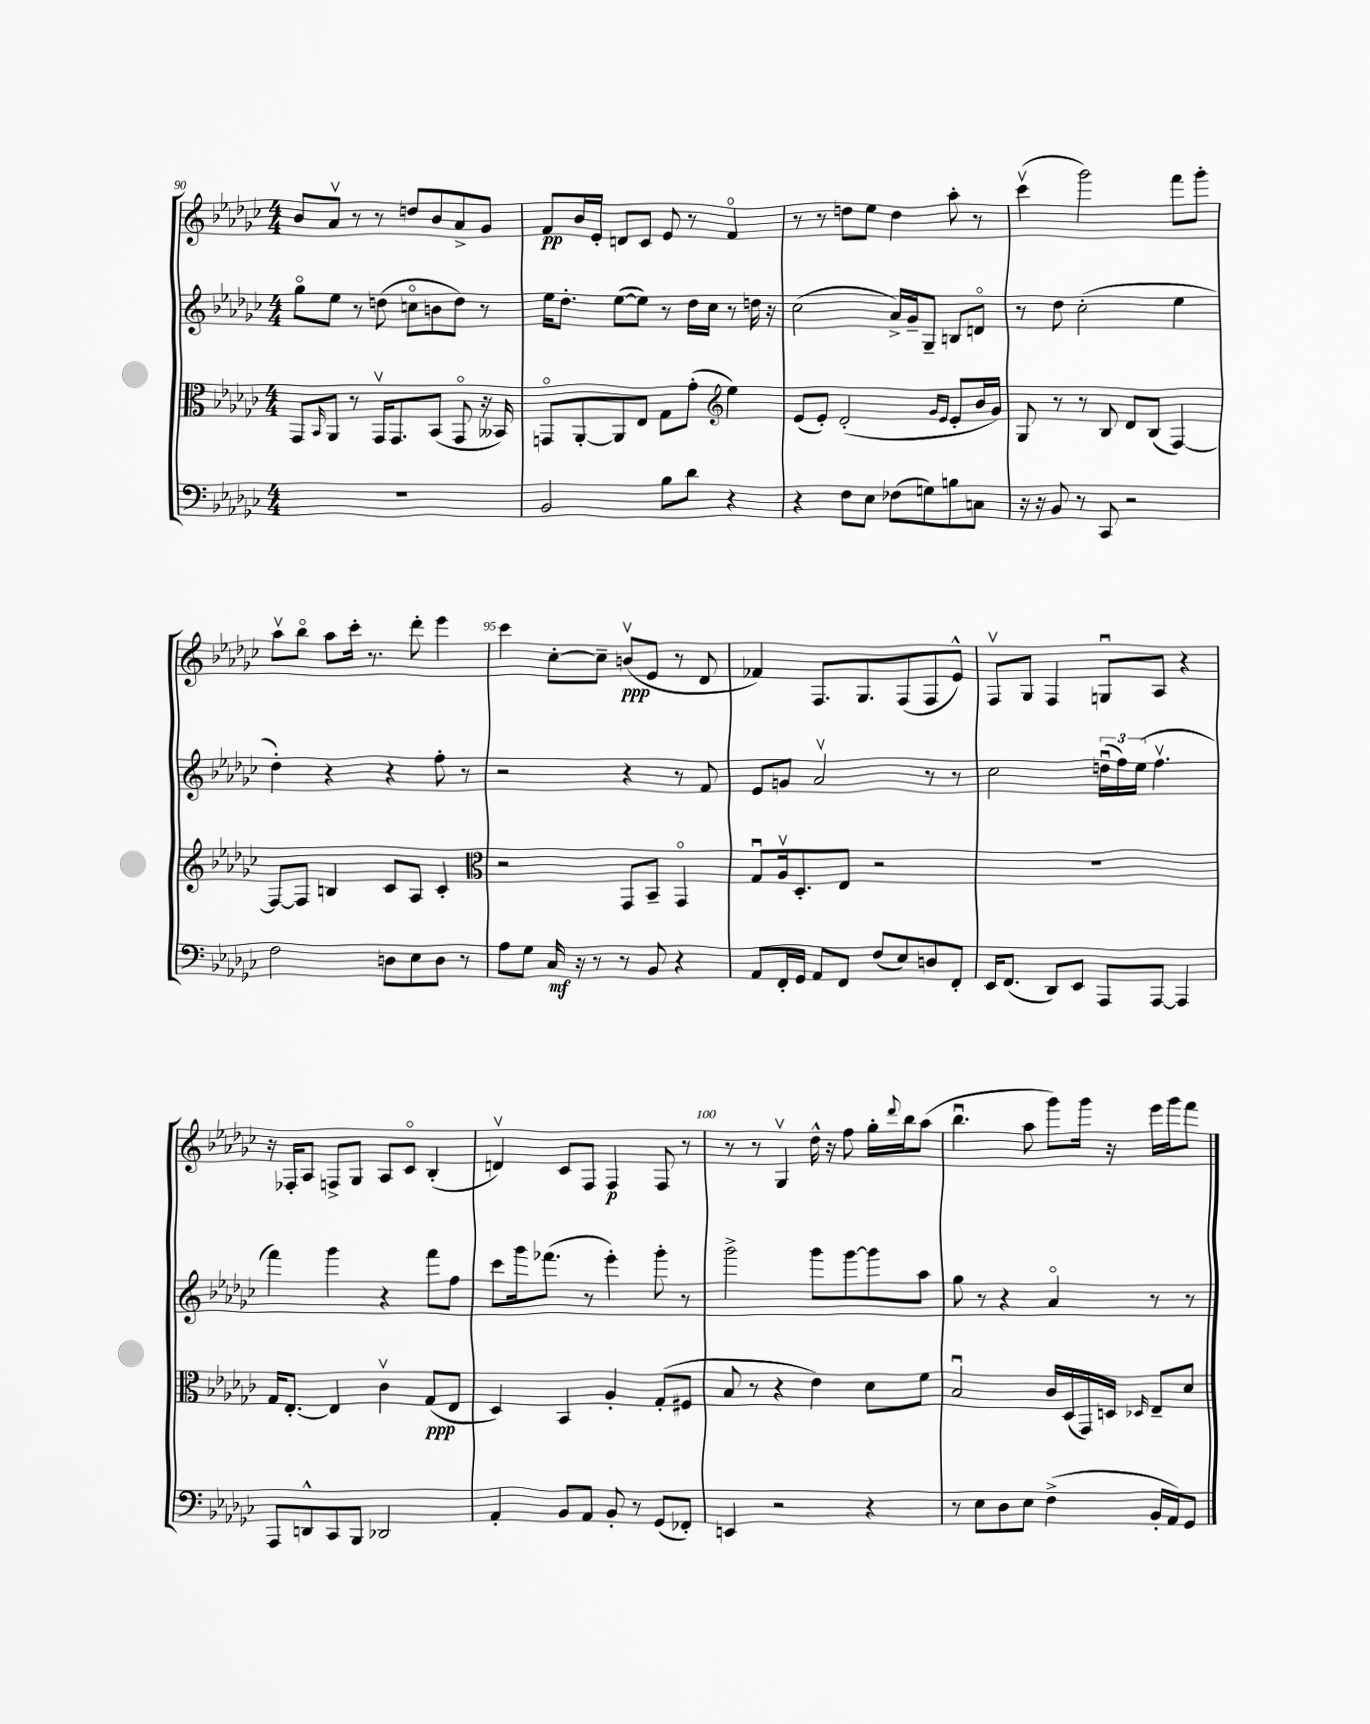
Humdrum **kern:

**kern	**kern	**kern	**kern
*staff4	*staff3	*staff2	*staff1
*clefF4	*clefC3	*clefG2	*clefG2
*k[b-e-a-d-g-c-]	*k[b-e-a-d-g-c-]	*k[b-e-a-d-g-c-]	*k[b-e-a-d-g-c-]
*M4/4	*M4/4	*M4/4	*M4/4
1r	8GG-/L	8gg-o\L	8b-/L
.	16qqBB-/	.	.
.	8AA-/J	8ee-\J	8a-v/J
.	8r	8r	8r
.	16GG-v/LK	(8dd\	8r
.	8.GG-/	.	.
.	.	8cco\L	8dd/L
.	(8BB-/J	8b\	8b-/
.	8GG-o/	8dd\J)	8a-^/
.	16r	8r	8g-/J
.	16BB--/)	.	.
=	=	=	=
2BB-/	8GGo/L	16ee-\LK	8f/L
.	.	8.dd-'\J	.
.	[8AA-'/	.	16b-/L
.	.	.	16e-'/JJ
.	8AA-/]	([8ee-\L	8d/L
.	8E-/J	8ee-\]J)	8c-/J
8B-\L	8G-\L	8r	8e-/
8d-\J	(8g-'\J	16dd-\LL	8r
.	.	16cc-\JJ	.
*	*clefG2	*	*
4r	4ee-\)	8r	4fo/
.	.	16dd\	.
.	.	16r	.
=	=	=	=
4r	(8e-/L	(2cc-\	8r
.	8e-'/J)	.	8r
8F\L	(2d-'/	.	8dd\L
8E-\J	.	.	8ee-\J
(8F-\L	.	16a-^/LL)	4dd\
.	.	16g-~/J	.
8G\)	.	8G-~/J	.
.	16qqg-/LL	.	.
.	16qqe-/JJ	.	.
8B\	8e-'/L	8B/L	8aa-'\
8C\J	16b-/L	8do/J	8r
.	16g-/JJ)	.	.
=	=	=	=
16r	8G-/	8r	(4ccc-v\
16r	.	.	.
8BB-/	8r	8dd-\	.
8r	8r	(2cc-'\	2ggg-\)
8CC-/	8B-/	.	.
2r	8d-/L	.	.
.	(8B-/J	.	.
.	[4F/)	4ee-\	8fff\L
.	.	.	8ggg-'\J
=	=	=	=
2F\	8F/_L	4dd-'\)	8aa-v\L
.	8F/]J	.	8bb-o\J
.	4B/	4r	8aa-\L
.	.	.	16ccc-'\Jk
.	.	.	8.r
8D\L	8c-/L	4r	.
8E-\	8A-/J	.	8ddd-'\
8D\J	4c-'/	8ff'\	4eee-\
8r	.	8r	.
=	=	=	=
*	*clefC3	*	*
8A-\L	2r	2r	4ccc-\
8G-\J	.	.	.
16C-/	.	.	[8cc-'\L
16r	.	.	.
8r	.	.	8cc-~\]J
8r	8GG-/L	4r	(8bv/L
8BB-/	8BB-~/J	.	8e-/J
4r	4GG-o/	8r	8r
.	.	8f/	8d-/
=	=	=	=
8AA-/L	8G-u/L	8e-/L	4f-/)
16FF'/L	16A-v/k	8g/J	.
16GG-/JJ	8.D-'/	.	.
8AA-/L	.	2a-v/	8.F/L
8FF/J	8E-/J	.	.
.	.	.	8.G-/
(8F/L	2r	.	.
8E-/)	.	.	(8F/
8D/	.	8r	8F/
8FF'/J	.	8r	8e-^^/J)
=	=	=	=
16EE-/LK	1r	2cc-\	8Fv/L
(8.FF/J	.	.	.
.	.	.	8G-/J
8DD-/L)	.	.	4F/
8EE-/J	.	.	.
8AAA-/L	.	(24ddu\LL	8Gu/L
.	.	24ff\)	.
.	.	(24ee-\JJ	.
[8AAA-/J	.	4.ffv\	8A-/J
4AAA-/]	.	.	4r
=	=	=	=
8AAA-/L	16G-/LK	4fff\)	16r
.	[8.E-'/J	.	16F-'/LK
8DD^^/	.	.	8A-/J
8CC-/	4E-/]	4ggg-\	8F^/L
8BBB-/J	.	.	8G-/J
2DD-/	4c-v\	4r	8A-/L
.	.	.	8c-o/J
.	(8G-/L	8fff\L	(4B-'/
.	8E-/J	8ff\J	.
=	=	=	=
4AA-'/	4D-/)	8ccc-\L	4dv/)
.	.	16ggg-\k	.
.	.	(8.fff-\J	.
8BB-/L	4BB-/	.	8c-/L
8AA-/J	.	8r	8F/J
8BB-'/	4A-'/	4eee-'\)	4F/
8r	.	.	.
(8GG-/L	(8G-'/L	8ggg-'\	8F/
8FF-'/J)	8F#/J	8r	8r
=	=	=	=
4EE/	8B-/	2ggg-^\	8r
.	8r	.	8r
2r	4r	.	4G-v/
.	4e-\)	8ggg-\L	16dd-^^\
.	.	.	16r
.	.	[8ggg-\	8ff\
4r	8d-\L	8ggg-\]	16gg-'\LL
.	.	.	8qqddd-/
.	.	.	16bb-\J
.	8f\J	8aa-\J	(8aa-\J
=	=	=	=
8r	2B-u/	8gg-\	4.bb-u\
8E-\L	.	8r	.
8D-\	.	4r	.
8E-\J	.	.	8aa-\
(4F^\	16c-/LL	4a-o/	8ggg-\L)
.	(16D-/	.	.
.	16GG-/)	.	16ggg-\Jk
.	16D/JJ	.	16r
.	16qqD-/	.	.
16BB-'/LL	8E-~/L	8r	16eee-\LL
16AA-/J)	.	.	16ggg-\J
8GG-/J	8d-/J	8r	8fff\J
==	==	==	==
*-	*-	*-	*-
